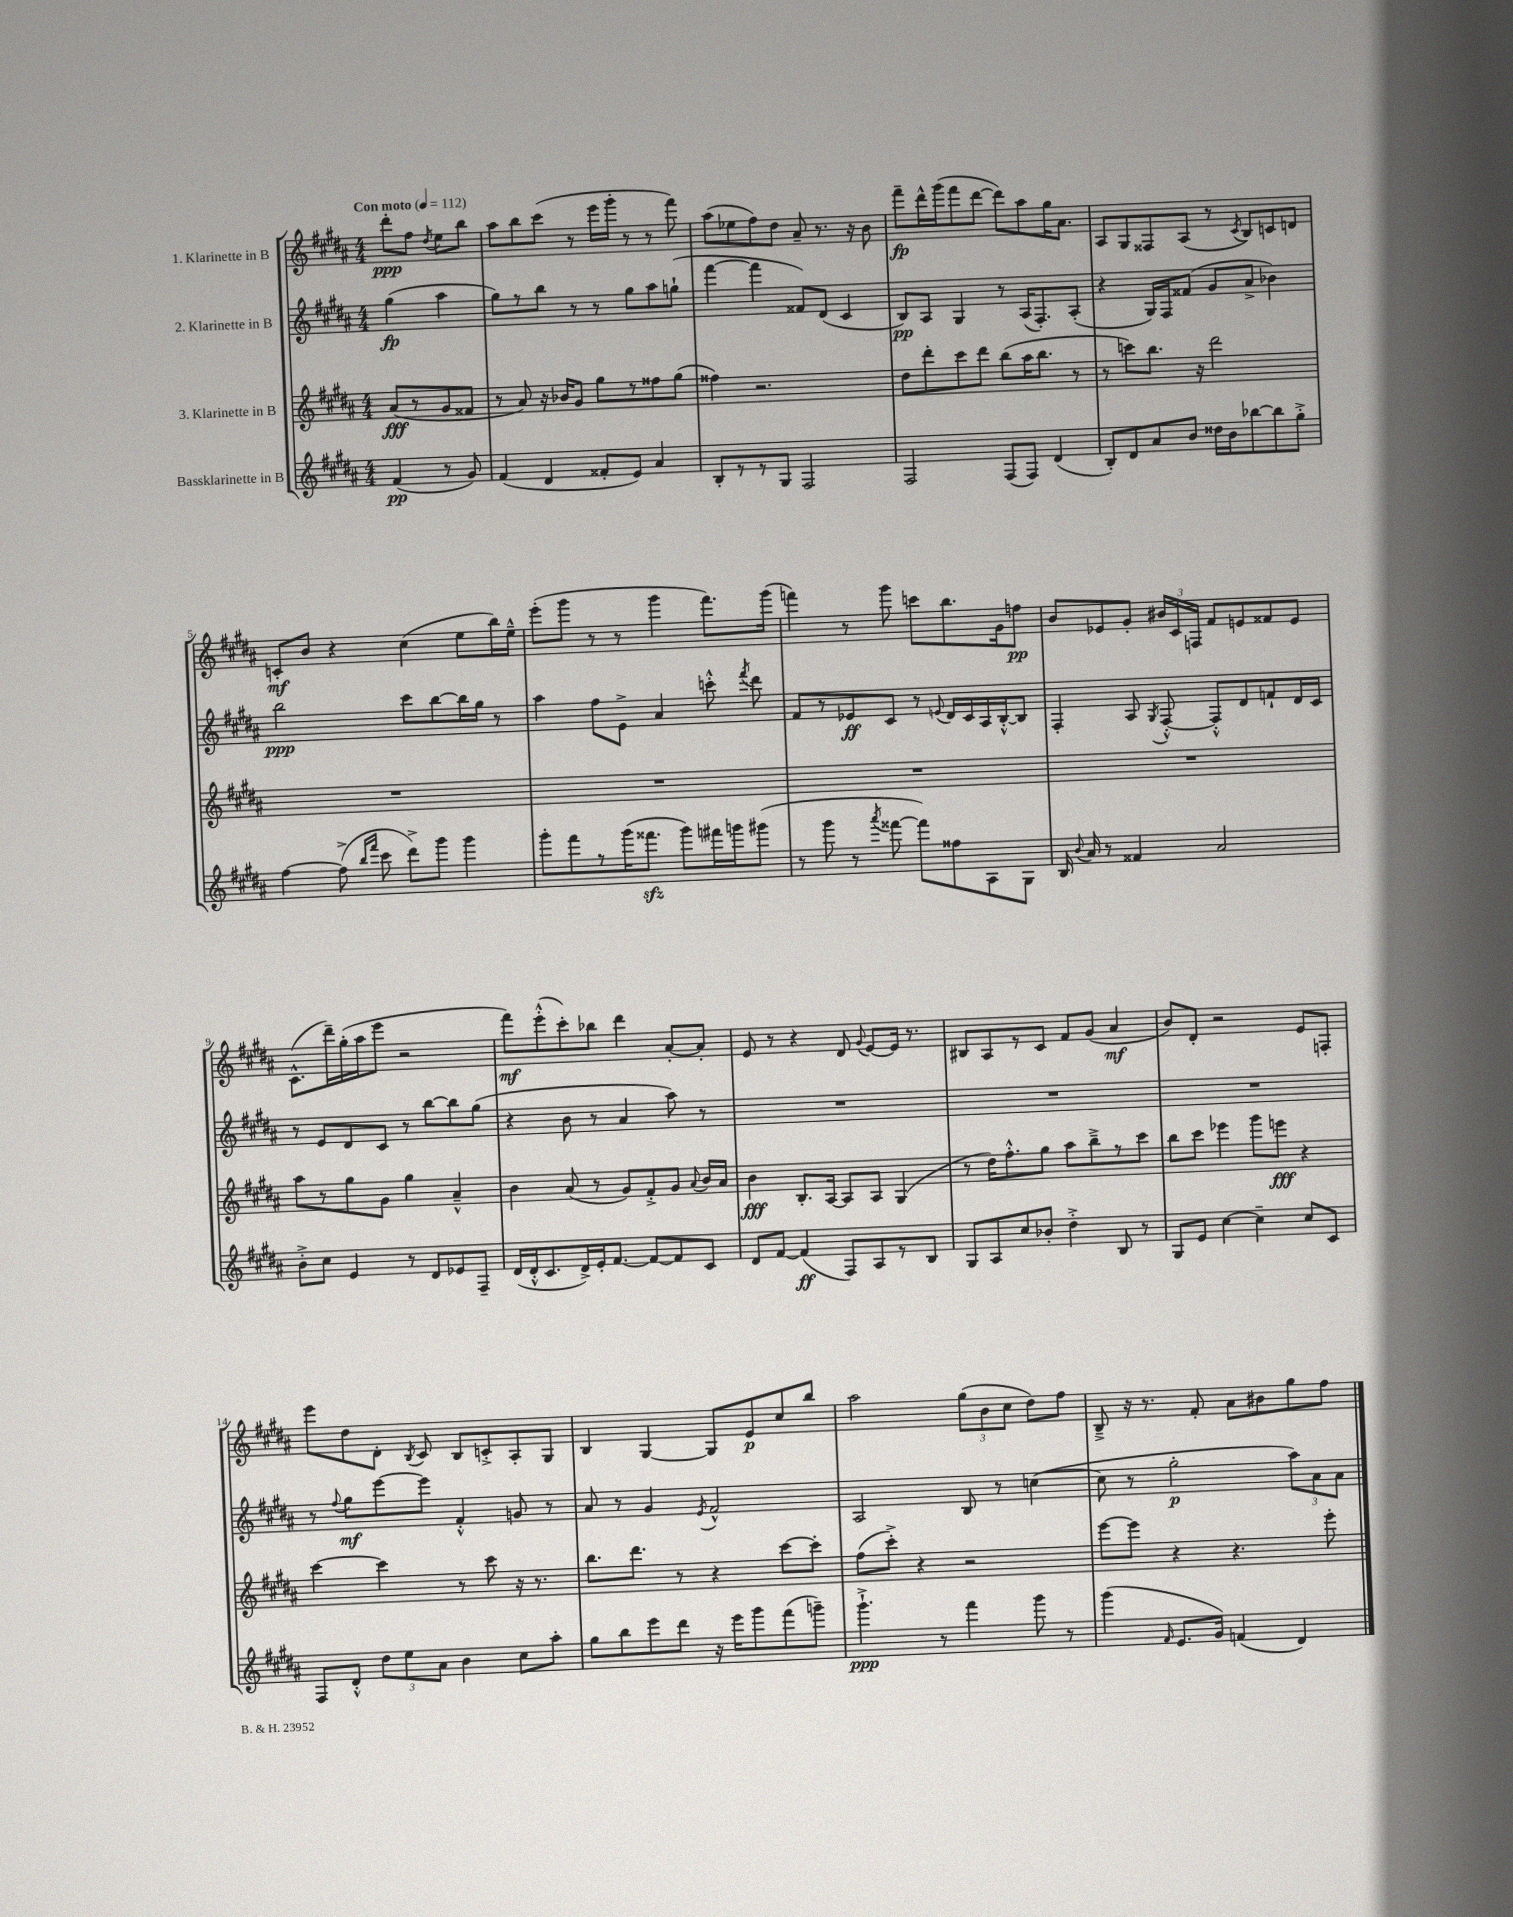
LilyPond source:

<<
\new StaffGroup <<
\new Staff = "s0" \with { instrumentName = "1. Klarinette in B" } {
    \clef treble \key b \major \numericTimeSignature \time 4/4 \partial 2 \tempo "Con moto" 4 = 112
    \autoBeamOff dis'''8[-.\ppp fis''8] \acciaccatura { dis''8 } e''8[ b''8] |
    ais''8[ b''8 cis'''8]( r8 e'''16[ gis'''16]-. r8 r8 fis'''8) |
    ais''8[( ees''8 fis''8) dis''8] ais'8-- r8. r16 b'8 |
    fis'''8[--\fp dis'''16-^ gis'''16( fis'''8 dis'''8]~ dis'''8[) ais''8 gis''16 ais'8.] |
    ais8[ gis8 fisis8 ais8]( r8 \acciaccatura { cis'8 } b8[) c'8 d'8] |
    c'8[-.\mf b'8] r4 cis''4( e''8[ b''16) e''16]---^ |
    e'''8[-.( gis'''8] r8 r8 gis'''4 fis'''8.[) gis'''16]( |
    f'''4) r8 gis'''8 c'''8[ b''8. gis'16 f''8]\pp |
    b'8[ ees'8 gis'8]-. \tuplet 3/2 { bis'16[ cis'16 f16] } fis'8[ e'8 fisis'8 e'8] |
    cis'8.[-^( dis'''16--) gis''16-.( ais''16 e'''8] r2 |
    fis'''8[\mf) e'''8-.-^( cis'''8-.) bes''8] dis'''4 ais'8[~-. ais'8]-. |
    e'8 r8 r4 dis'8 \appoggiatura { gis'8 } e'8[~ e'16] r8. |
    bis8[ ais8 r8 cis'8] fis'8[ gis'8]( ais'4\mf |
    b'8[) dis'8]-. r2 e'8[ f8]-. |
    e'''8[ dis''8 dis'8]-. \acciaccatura { b8 } cis'8 b8[ c'8-.-> ais8-. gis8] |
    b4 gis4~ gis8[ e'8\p cis''8 b''8] |
    ais''2 \tuplet 3/2 { gis''8[( b'8 cis''8] } dis''8[) fis''8] |
    b8---> r16 r8. fis'8-. ais'8[ bis'8 gis''8 fis''8] \bar "|." |
}
\new Staff = "s1" \with { instrumentName = "2. Klarinette in B" } {
    \clef treble \key b \major \numericTimeSignature \time 4/4 \partial 2
    \autoBeamOff gis''4\fp( ais''4 |
    gis''8[) r8 b''8] r8 r8 gis''8[ ais''8 g''8]-!( |
    fis'''4~ fis'''4 fisis'8[) dis'8]( cis'4 |
    b8[\pp) ais8] gis4 r8 ais16[( fis8.-.) ais8]-.( |
    r4 gis16[) fis16 fisis'8]( gis'8[ ais'8]-> bes'4) |
    b''2\ppp cis'''8[ b''8~ b''16 gis''16] r8 |
    ais''4 fis''8[ e'8]-> ais'4 c'''8-.-^ \acciaccatura { fis'''8 } dis'''8 |
    fis'8[ r8 ees'8\ff cis'8] r8 \appoggiatura { e'8 } dis'16[ cis'16 ais16 b16~-.-^ b8] |
    fis4-. ais8 \acciaccatura { gis8 } fis8~-.-^ fis8[-.-^ dis'8 f'8-! dis'16 cis'16] |
    r8 e'8[ dis'8 cis'8] r8 b''8[~ b''8 gis''8]( |
    r4 b'8 r8 ais'4 ais''8) r8 |
    R1 |
    R1 |
    R1 |
    r8 \appoggiatura { fis''8 } gis''8[\mf e'''8~ e'''8] fis'4-.-^ g'8 r8 |
    ais'8 r8 gis'4 \acciaccatura { e'8 } fis'2-^ |
    ais2 b8 r8 c''4~( |
    c''8 r8 gis''2-.\p \tuplet 3/2 { ais''8[) ais'8 ais'8] } \bar "|." |
}
\new Staff = "s2" \with { instrumentName = "3. Klarinette in B" } {
    \clef treble \key b \major \numericTimeSignature \time 4/4 \partial 2
    \autoBeamOff ais'8[\fff( r8 gis'8 fisis'8] |
    r8 ais'8) r16 bes'16[ gis'8] gis''8[ r8 fisis''8 gis''8]( |
    fisis''4) r2. |
    dis''8[ dis'''8-. cis'''8 dis'''8] b''8[( ais''16 b''8.] r8 |
    r8 c'''8[) b''8.] r16 dis'''2 |
    R1 |
    R1 |
    R1 |
    R1 |
    ais''8[ r8 gis''8 gis'8] gis''4 ais'4---^ |
    b'4 ais'8( r8 gis'8[) fis'8-.-> gis'8] \appoggiatura { ais'8 } b'16[ ais'16] |
    b'4\fff b8.[-. ais16]~ ais8[ ais8] gis4( |
    r8 dis''16[) fis''8.-.-^ gis''8] ais''8[ b''8---> r8 cis'''8] |
    b''8[ cis'''8] ees'''4 gis'''8[ e'''8]\fff r4 |
    cis'''4~ cis'''4 r8 cis'''8 r16 r8. |
    b''8.[ dis'''8.] r8 r4 cis'''8[~ cis'''8]-. |
    fis''8[( cis'''8]-.->) r4 r2 |
    e'''8[~ e'''8] r4 r4. e'''8-. \bar "|." |
}
\new Staff = "s3" \with { instrumentName = "Bassklarinette in B" } {
    \clef treble \key b \major \numericTimeSignature \time 4/4 \partial 2
    \autoBeamOff fis'4\pp( r8 gis'8) |
    fis'4( dis'4 fisis'8[-. e'8]) ais'4 |
    b8[-. r8 r8 gis8] fis2 |
    fis2 fis8[( fis8]) dis'4( |
    b8[-.) dis'8 ais'8 b'8] disis''16[ b'16 bes''8~ bes''8 gis''8]-.-> |
    fis''4~ fis''8->( \grace { b''16[ fis'''16] } cis'''8 dis'''8[->) gis'''8] gis'''4 |
    gis'''8[-. fis'''8 r8 gis'''16( fisis'''8.]\sfz gis'''8[) fis'''16 g'''16 gis'''8]( |
    r8 gis'''8 r8 \acciaccatura { ais'''8 } fisis'''8~ fisis'''8[) fisis''8 ais8 gis8] |
    b16 \appoggiatura { b'8 } ais'16 r8 fisis'4 ais'2 |
    b'8[-.-> cis''8] e'4 r8 dis'8[ ees'8 fis8]-- |
    dis'16[( dis'16-.-^ cis'8. dis'16->) e'16-. fis'8.]~ fis'8[~ fis'8 cis'8] |
    dis'8[ fis'8]~ fis'4\ff( fis8[) ais8 r8 b8] |
    gis8[ ais8 cis''8 bes'8]-. dis''4-.-> b8 r8 |
    gis8[ e'8] cis''4~ cis''4-- cis''8[ cis'8] |
    fis8[ dis'8]-.-^ \tuplet 3/2 { dis''8[ e''8 ais'8] } b'4 cis''8[ ais''8]-. |
    gis''8[ b''8 e'''8 dis'''8] r16 e'''16[ gis'''8 fis'''8( g'''8]--) |
    gis'''4.-!->\ppp r8 fis'''4 gis'''8 r8 |
    gis'''4( \grace { fis'16 } e'8.[ gis'16]) f'4( dis'4) \bar "|." |
}
>>
>>
